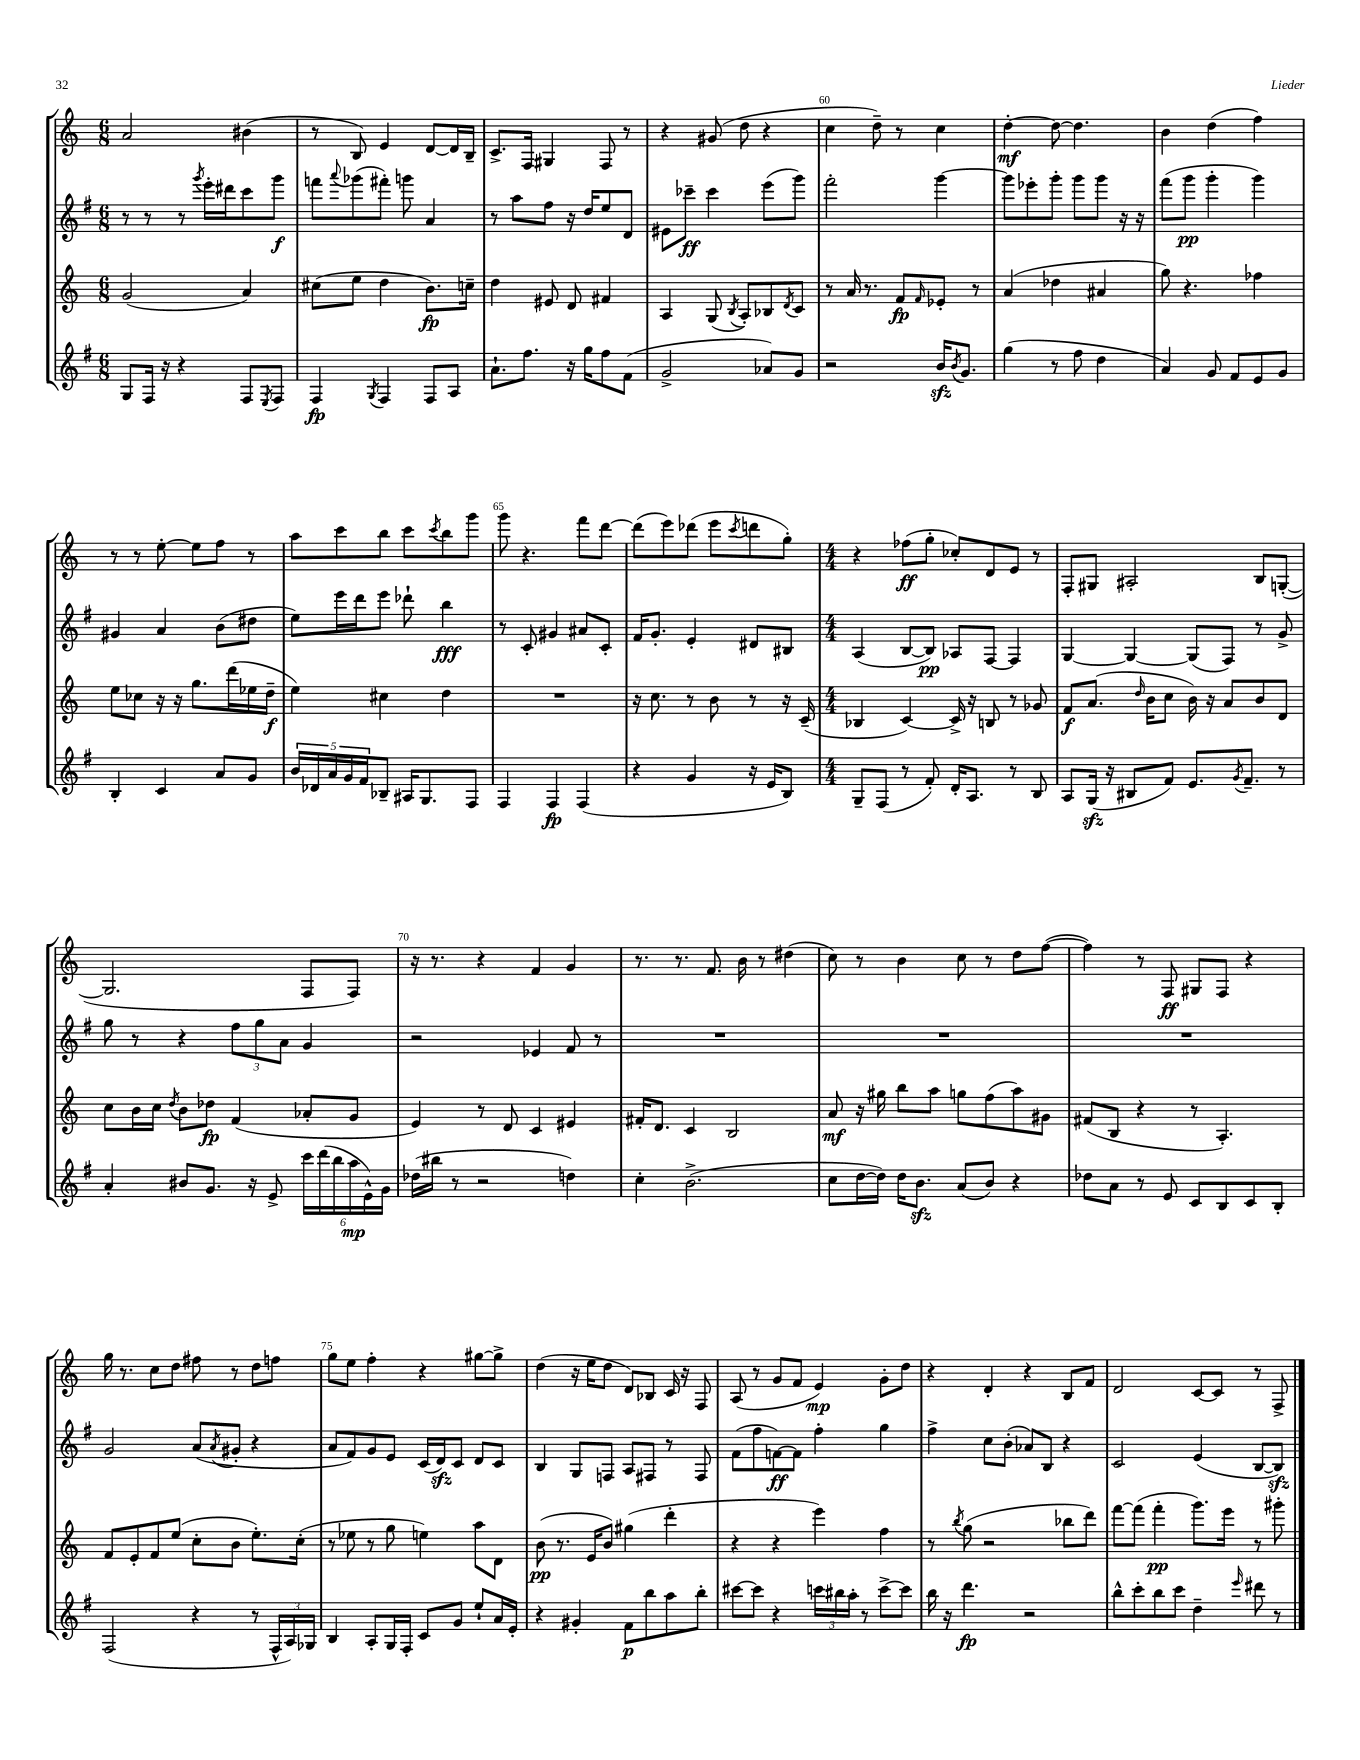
<<
\new StaffGroup <<
\new Staff = "s0" {
    \clef treble \key c \major \numericTimeSignature \time 6/8
    a'2 bis'4( |
    r8 b8) e'4 d'8~ d'16 b16-- |
    c'8.-> f16 gis4 f8 r8 |
    r4 gis'8( d''8 r4 |
    c''4 d''8--) r8 c''4 |
    d''4~-.\mf d''8~ d''4. |
    b'4 d''4( f''4) |
    r8 r8 e''8~-. e''8 f''8 r8 |
    a''8 c'''8 b''8 c'''8 \acciaccatura { c'''8 } b''8 g'''8 |
    g'''8 r4. f'''8 d'''8~ |
    d'''8( e'''8) des'''8( e'''8 \acciaccatura { c'''8 } d'''8 g''8-.) |
    \numericTimeSignature \time 4/4 r4 fes''8\ff( g''8-. ces''8-.) d'8 e'8 r8 |
    f8-. gis8 ais2-. b8 g8~-.( |
    g2. f8 f8) |
    r16 r8. r4 f'4 g'4 |
    r8. r8. f'8. b'16 r8 dis''4( |
    c''8) r8 b'4 c''8 r8 d''8 f''8~( |
    f''4) r8 f8\ff gis8 f8 r4 |
    g''16 r8. c''8 d''8 fis''8 r8 d''8 f''8 |
    g''8 e''8 f''4-. r4 gis''8~ gis''8-> |
    d''4( r16 e''16 d''8 d'8) bes8 c'16 r16 f8 |
    a8( r8 g'8 f'8 e'4\mp) g'8-. d''8 |
    r4 d'4-. r4 b8 f'8 |
    d'2 c'8~ c'8 r8 f8-> \bar "|." |
}
\new Staff = "s1" {
    \clef treble \key g \major \numericTimeSignature \time 6/8
    r8 r8 r8 \acciaccatura { g'''8 } e'''16-. dis'''16 c'''8 g'''8\f |
    f'''8 \appoggiatura { a'''8 } ges'''8( fis'''8-.) g'''8 a'4 |
    r8 a''8 fis''8 r16 d''16 e''8 d'8 |
    eis'8 ces'''8--\ff ces'''4 e'''8( g'''8) |
    fis'''2-. g'''4~ |
    g'''8 ees'''8-. g'''8-. g'''8 g'''8 r16 r16 |
    fis'''8( g'''8\pp g'''4-. g'''4) |
    gis'4 a'4 b'8( dis''8 |
    e''8) e'''16 d'''16 e'''8 des'''8-! b''4\fff |
    r8 c'8-. gis'4 ais'8 c'8-. |
    fis'16 g'8.-. e'4-. dis'8 bis8 |
    \numericTimeSignature \time 4/4 a4( b8~ b8\pp) aes8 fis8~ fis4 |
    g4~ g4~ g8( fis8) r8 g'8-> |
    g''8 r8 r4 \tuplet 3/2 { fis''8 g''8 a'8 } g'4 |
    r2 ees'4 fis'8 r8 |
    R1 |
    R1 |
    R1 |
    g'2 a'8( \acciaccatura { a'8 } gis'8-. r4 |
    a'8 fis'8) g'8 e'8 c'16( d'16\sfz) c'8 d'8 c'8 |
    b4 g8 f8 a8 fis8 r8 fis8 |
    fis'8( fis''8 f'8~\ff) f'8 fis''4-. g''4 |
    fis''4-> c''8 b'8-.( aes'8) b8 r4 |
    c'2 e'4( b8~ b8\sfz) \bar "|." |
}
\new Staff = "s2" {
    \clef treble \key c \major \numericTimeSignature \time 6/8
    g'2( a'4) |
    cis''8( e''8 d''4 b'8.\fp) c''16-- |
    d''4 eis'8 d'8 fis'4 |
    a4 g8( \acciaccatura { b8 } a8-.) bes8 \acciaccatura { d'8 } c'8 |
    r8 a'16 r8. f'8\fp \grace { f'16 } ees'8-. r8 |
    a'4( des''4 ais'4 |
    g''8) r4. fes''4 |
    e''8 ces''8 r16 r16 g''8. d'''16( ees''16 d''16--\f |
    e''4) cis''4 d''4 |
    R2. |
    r16 c''8. r8 b'8 r8 r16 c'16--( |
    \numericTimeSignature \time 4/4 bes4 c'4~) c'16-> r16 b8 r8 ges'8 |
    f'8\f a'8.( \grace { d''16 } b'16 c''8 b'16) r16 a'8 b'8 d'8 |
    c''8 b'16 c''16 \acciaccatura { d''8 } b'8 des''8\fp f'4( aes'8-. g'8 |
    e'4) r8 d'8 c'4 eis'4 |
    fis'16-. d'8. c'4 b2 |
    a'8\mf r16 gis''16 b''8 a''8 g''8 f''8( a''8) gis'8 |
    fis'8( b8 r4 r8 a4.-.) |
    f'8 e'8-. f'8 e''8( c''8-. b'8 e''8.-.) c''16-.( |
    r8 ees''8 r8 g''8 e''4) a''8 d'8 |
    b'8\pp( r8. e'16 b'8) gis''4( d'''4-. |
    r4 r4 e'''4) f''4 |
    r8 \acciaccatura { b''8 } g''8( r2 bes''8 d'''8) |
    f'''8~ f'''8( f'''4-.\pp g'''8.) e'''16 r8 gis'''8-. \bar "|." |
}
\new Staff = "s3" {
    \clef treble \key g \major \numericTimeSignature \time 6/8
    g8 fis16 r16 r4 fis8 \acciaccatura { e8 } fis8 |
    fis4\fp \acciaccatura { g8 } fis4 fis8 a8 |
    a'8.-! fis''8. r16 g''16 fis''8 fis'8( |
    g'2-> aes'8) g'8 |
    r2 b'16\sfz \acciaccatura { b'8 } g'8. |
    g''4( r8 fis''8 d''4 |
    a'4) g'8 fis'8 e'8 g'8 |
    b4-. c'4 a'8 g'8 |
    \tuplet 5/4 { b'16 des'16 a'16 g'16 fis'16 } bes8-- ais16 g8. fis8 |
    fis4 fis4\fp fis4( |
    r4 g'4 r16 e'16 b8) |
    \numericTimeSignature \time 4/4 g8-- fis8( r8 fis'8-.) d'16-. a8. r8 b8 |
    a8 g16\sfz( r16 bis8 fis'8) e'8. \acciaccatura { g'8 } fis'8.-- r8 |
    a'4-. bis'8 g'8. r16 e'8-> \tuplet 6/4 { c'''16 d'''16( b''16 a''16\mp e'16-^) g'16 } |
    des''16( bis''16 r8 r2 d''4) |
    c''4-. b'2.->( |
    c''8 d''16~ d''16) d''16 b'8.\sfz a'8( b'8) r4 |
    des''8 a'8 r8 e'8 c'8 b8 c'8 b8-. |
    fis2( r4 r8 \tuplet 3/2 { fis16-^ a16) ges16 } |
    b4 a8-. g16 fis16-. c'8 g'8 e''8-! a'16 e'16-. |
    r4 gis'4-. fis'8\p b''8 a''8 b''8-. |
    cis'''8~ cis'''8 r4 \tuplet 3/2 { c'''16 bis''16 a''16-. } r8 c'''8~-> c'''8 |
    b''16 r16 d'''4.\fp r2 |
    b''8-^ c'''8-. b''8 c'''8 d''4-- \grace { e'''16 } dis'''8 r8 \bar "|." |
}
>>
>>
\layout { \context { \Score currentBarNumber = #56 \override BarNumber.break-visibility = ##(#f #t #t) barNumberVisibility = #(every-nth-bar-number-visible 5) } }
